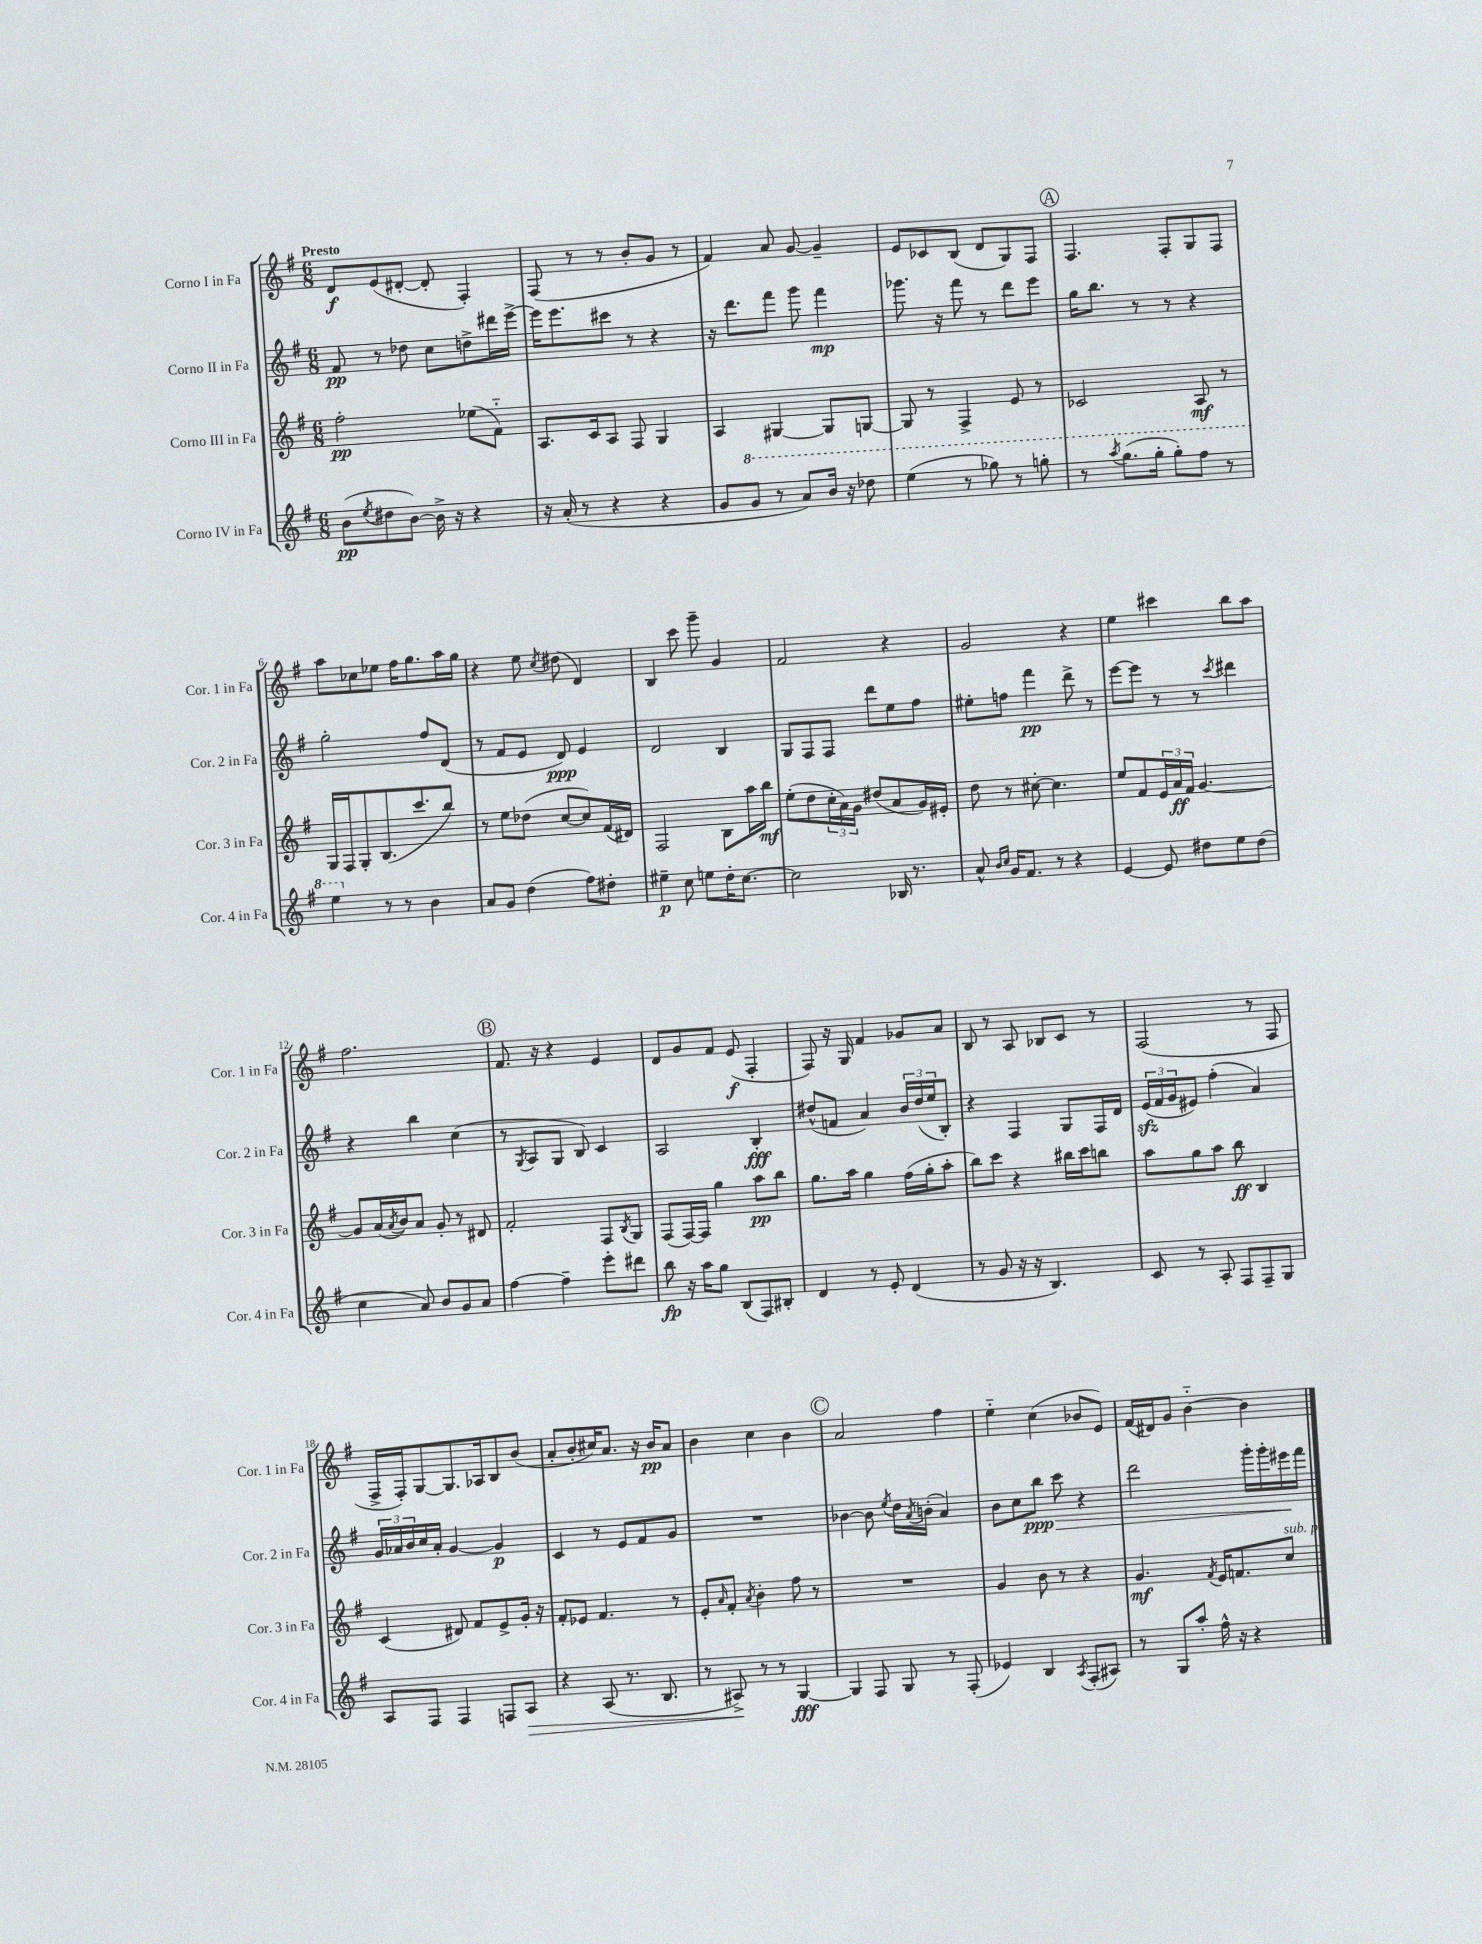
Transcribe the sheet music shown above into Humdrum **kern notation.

**kern	**kern	**kern	**kern
*staff4	*staff3	*staff2	*staff1
*clefG2	*clefG2	*clefG2	*clefG2
*k[f#]	*k[f#]	*k[f#]	*k[f#]
*M6/8	*M6/8	*M6/8	*M6/8
(8b	2ff#'	8f#	8d
8qee	.	.	.
8dd#	.	8r	(8e
[8b)	.	8dd-	[8d#'
16b^]	.	8cc	8d#']
16r	.	.	.
4r	(8ee-	8dd^	4F#')
.	8f#'~)	16ddd#	.
.	.	[16eee^	.
=	=	=	=
16r	8.A	16eee]	(8F#
(16a'	.	8.eee	.
8r	.	.	8r
.	16c	.	.
4r	8A	8ccc#	8r
.	8F#	8r	8b'
4r	4G	4r	8g
.	.	.	8r
=	=	=	=
8g	4A	16r	4f#)
.	.	8.ddd	.
8gg	.	.	.
8r	[4G#	8fff#	8a
8aa)	.	8ggg	[8g
16bb	8G#]	4fff#	4g~]
16r	.	.	.
8ddd-	[8G	.	.
=	=	=	=
(4eee	8G]	8.ggg-	8e
.	8r	.	8c-
.	.	16r	.
8r	4F#^	8fff#	(8B
8ggg-)	.	8r	8d
8r	8e	8ddd	8G)
8ggg'	8r	8eee	8F#
=	=	=	=
8r	2c-	16gg	4.F#
.	.	8.bb	.
8qaaa	.	.	.
(8.ggg	.	.	.
.	.	8r	.
16ggg'	.	.	.
8ggg')	.	8r	8F#'
8fff#	8A	4r	8G
8r	8r	.	8F#
=	=	=	=
4eee	16G	2gg'	8aa
.	16F#	.	.
.	8G'	.	8cc-
8r	(8.B	.	8ee-
8r	.	.	16ff#
.	8.ccc	.	8.gg
4b	.	8ff#	.
.	8bb)	(8d	16aa
.	.	.	16gg
=	=	=	=
8a	8r	8r	4r
8g	8ee	8f#	.
(4dd	(8dd-	8e	8ee
.	.	.	8qcc
.	[8cc	8d)	(8dd#
8ff#)	8cc])	4e	4d)
8dd#'	(16f#	.	.
.	16d#)	.	.
=	=	=	=
4ee#~	2F#	2d	4B
8cc	.	.	8ccc
8ee	.	.	8ggg~
16dd'	8B	4B	4g
[8.cc	.	.	.
.	16aa	.	.
.	16bb	.	.
=	=	=	=
2cc]	(8ee'	8G	2f#
.	8dd	8F#	.
.	24cc'	8F#	.
.	24a)	.	.
.	24g	.	.
.	(8dd#	8ddd	.
16B-	8a	8ee	4r
8.r	.	.	.
.	16g)	8ff#	.
.	16e#'	.	.
=	=	=	=
8a^^	8dd	8ee#'	2g
16qqb	.	.	.
16qqcc	.	.	.
16g	8r	8ff	.
8.f#	.	.	.
.	[8cc#'	4fff#	.
8r	4.cc#]	.	.
4r	.	8ddd^	4r
.	.	8r	.
=	=	=	=
[4e	8ee	[8eee	4ee
.	8f#	8eee]	.
8e]	24e	8r	4ccc#
.	24a	.	.
.	24f#	.	.
8dd#	[4.g	8r	.
.	.	8qccc	.
8ee	.	4ddd#	8bb
(8dd#	.	.	8aa
=	=	=	=
4cc	8g]	4r	2.ff#
.	(16a	.	.
.	8qa	.	.
.	16b)	.	.
8a)	8a	4bb	.
8b	8g'	.	.
8g	8r	(4cc	.
8a	8d#	.	.
=	=	=	=
[4ff#	2f#'	8r	8.f#
.	.	8qG	.
.	.	8A	.
.	.	.	16r
4ff#~]	.	8G	4r
.	.	8B)	.
8eee'	8F#	4c	4e
.	8qB	.	.
8ddd#	8G	.	.
=	=	=	=
8bb	(8F#	2A	8d
16r	[16F#)	.	8g
16aa	16F#]	.	.
8gg	4gg	.	8f#
(8B	.	.	(8e
8F#)	8aa	4B'	4F#'
8B#'	8bb	.	.
=	=	=	=
4d	8.gg	(8dd#^^	8F#)
.	.	8f	16r
.	16aa	.	16G
8r	4gg	4a)	4f#
8e'	.	.	.
(4d	(16ff#	24b	8g-
.	.	(24dd#	.
.	16gg'	.	.
.	.	24ee	.
.	8aa'	8B')	8a
=	=	=	=
8r	8bb)	4r	8B
8g	8ccc	.	8r
16r	4r	4F#	8A
16r	.	.	.
4.B)	.	.	8B-
.	16bb#	8G	8c
.	16ccc	.	.
.	8bb	16F#	8r
.	.	16d	.
=	=	=	=
8c	8aa	(24e	(2F#
.	.	24f#	.
.	.	24g	.
8r	8gg	8e#)	.
8A'	8aa	(4ff#'	.
8F#	8bb	.	.
8F#~	4B	4a)	8r
8G	.	.	8F#
=	=	=	=
8A	(4c	24g	16F#^
.	.	24a-	.
.	.	.	16F#')
.	.	24b	.
8F#	.	16cc	[8G
.	.	16a-'	.
4F#	8d#)	[4g	8.G]
.	8f#	.	.
.	.	.	16A-
8F	8e^	4g]	8B
8A	16g'	.	(8b
.	16r	.	.
=	=	=	=
4r	8f#'	4c	8a'
.	8e-	.	8b'
(8A	4.f#	8r	16cc#)
.	.	.	8.a
8.r	.	8e	.
.	.	8f#	16r
8.B	.	.	16b
.	8r	8g	8a
=	=	=	=
8r	8e'	2.r	4b
.	16qqa	.	.
8A#^)	8f#'	.	.
.	8qa	.	.
8r	4b'	.	4cc
8r	.	.	.
[4G	8ff#	.	4b
.	8r	.	.
=	=	=	=
4G]	2.r	[4b-	2a
8F#	.	8b-]	.
.	.	8qee	.
8G	.	16dd	.
.	.	8qa	.
.	.	(16b'	.
8r	.	4a)	4ff#
(8F#'	.	.	.
=	=	=	=
4e-)	4g	8b	4ee'~
.	.	8cc	.
4B	8b	8bb	(4cc
.	8r	8ccc	.
8qA	.	.	.
(8F#'	4r	4r	8b-
8A#)	.	.	8e)
=	=	=	=
8r	4.g	2ddd	(16f#
.	.	.	16d#)
8G	.	.	8g
8aa'	.	.	[4b'~
.	8qf#	.	.
16ff#^^	16e	.	.
16r	8.f	.	.
4r	.	16ggg'	4b]
.	.	16ggg'	.
.	8cc	16eee#	.
.	.	16fff#	.
==	==	==	==
*-	*-	*-	*-
